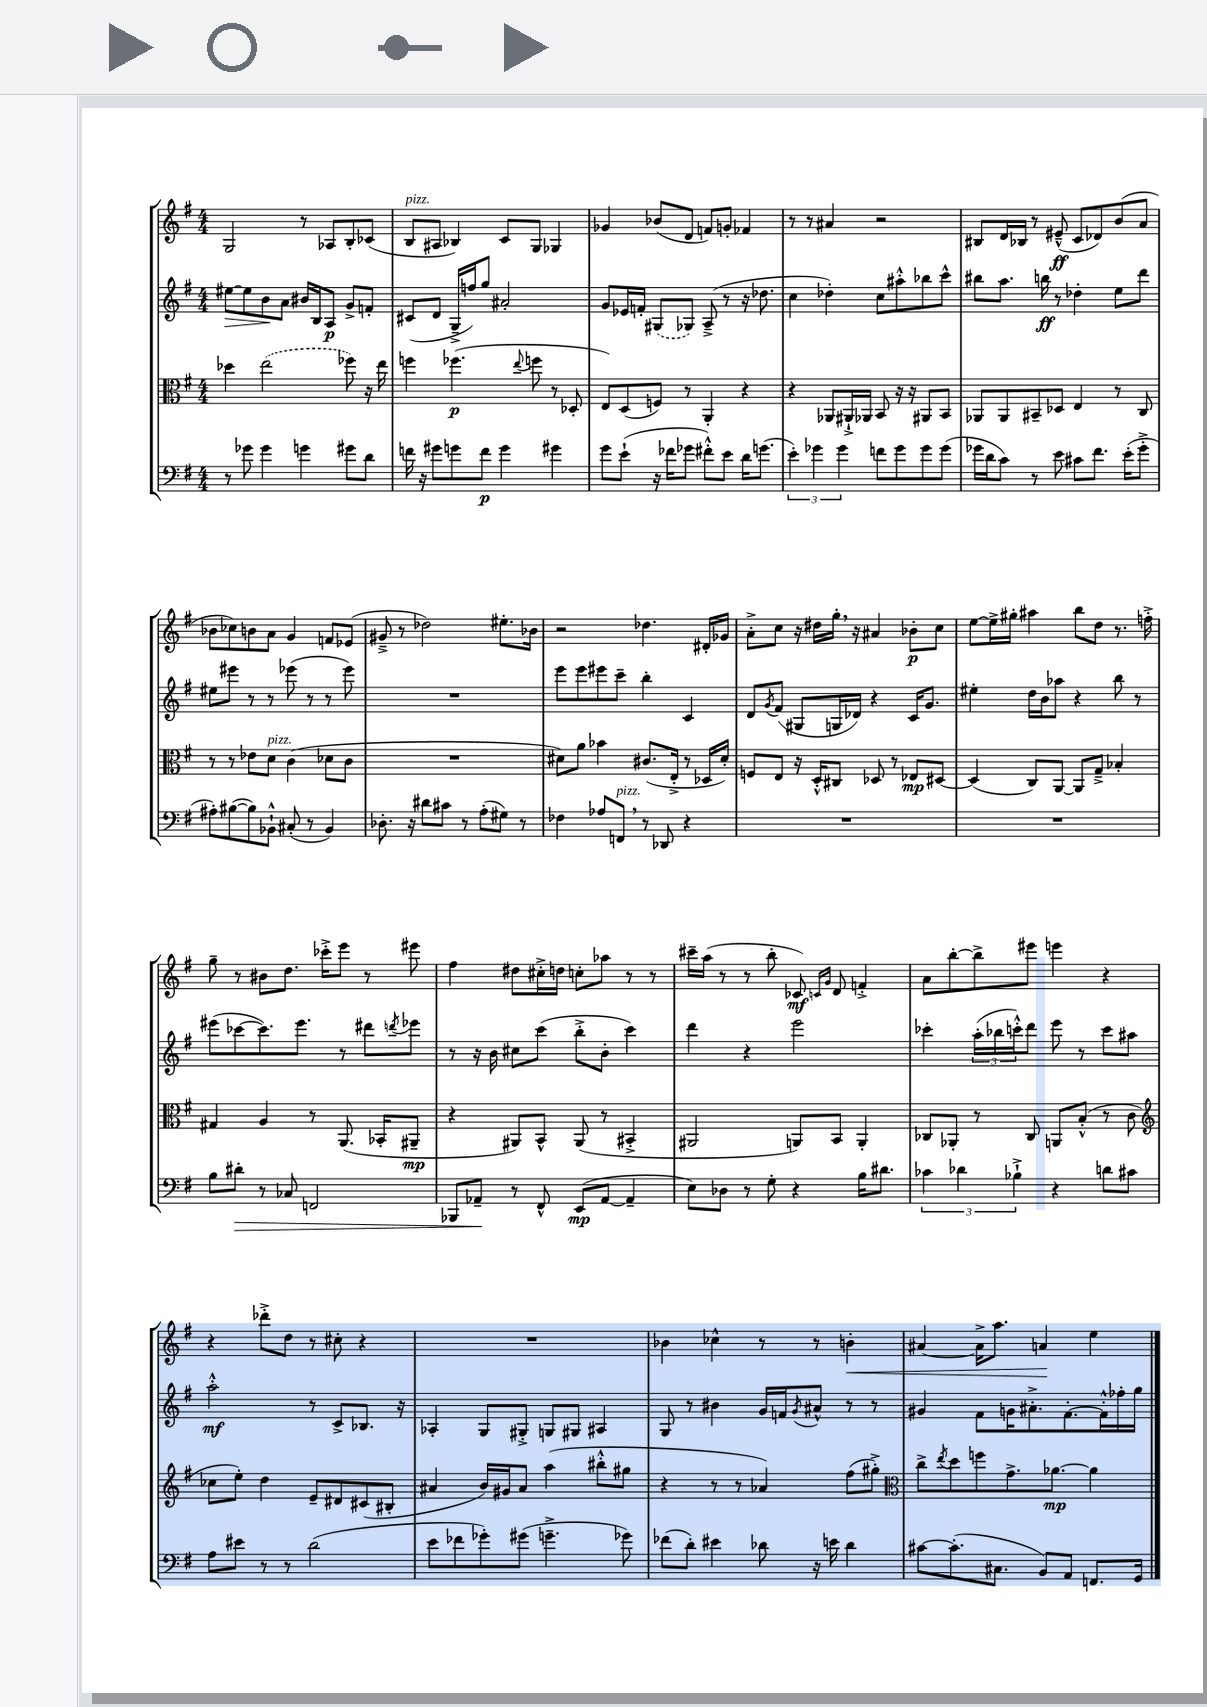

**kern	**kern	**kern	**kern
*staff4	*staff3	*staff2	*staff1
*clefF4	*clefC3	*clefG2	*clefG2
*k[f#]	*k[f#]	*k[f#]	*k[f#]
*M4/4	*M4/4	*M4/4	*M4/4
8r	4dd-\	[8ee#\L	2G/
8g-\	.	8ee#\]	.
4g-\	(2ee\	8b\	.
.	.	8a\J	.
4g\	.	16b#/LL	8r
.	.	16B/J	.
.	.	8A/J	8A-/L
8g#\L	8ff-\)	8g^/L	8B'/
8d\J	16r	8f'/J	(8c-/J
.	16ee\	.	.
=	=	=	=
16f\	4ff\	(8c#/L	8B/L
16r	.	.	.
8g#\L	.	8d/J	8A#/J
8g\	(4.ff-\	16G~^/LL	4B-/)
.	.	16ff/J)	.
8f\J	.	8gg/J	.
4g\	.	2a#'/	8c/L
.	8qqee/	.	.
.	8ff\	.	8G/J
4g#\	8r	.	4G-/
.	8D-'/	.	.
=	=	=	=
8g\L	8E/L)	8g/L	4g-/
(8e`\J	(8D/	16e-/L	.
.	.	16f'/JJ	.
16r	8F/J)	(8G#/L	(8b-/L
16f-\LK	.	.	.
8g-\J	8r	8G-/J)	8d/J
8f#'^^\L)	4AA'/	(8A~^/	8f/L)
8e\J	.	8r	8g'/J
16d\LK	4r	16r	4f-/
(8.g\J	.	8.dd-\	.
=	=	=	=
6e'\)	4r	4cc\	8r
.	.	.	8r
6g-\	.	.	.
.	8AA-/L	4dd-'\)	4a#/
6g-\	.	.	.
.	16AA#`^/L	.	.
.	16AA-/JJ	.	.
8f\L	8BB/	8cc\L	2r
8g-\	16r	8aa#'^^\	.
.	16r	.	.
8g-\	8AA#/L	8bb-\	.
(8g-\J	8BB/J	8ccc^^\J	.
=	=	=	=
16g-\LL	8AA-/L	8bb#\L	8B#/L
16d\J	.	.	.
8c\J)	8AA-/	8.aa\J	16d/L
.	.	.	16B-/JJ
8r	8BB#~/	.	8r
.	.	16bb\	.
8e\	8D-/J	8r	(8e#~^^/
8c#\L	4E/	4dd-'\	8c/L
8.f#\J	.	.	8d-/)
.	8r	8ee\L	(8b/
(16e'\LK	.	.	.
8g-'^\J	8C/	8ddd\J	8a/J
=	=	=	=
8A#'\L)	8r	8ee#\L	8b-\L
([8B#\	8r	8eee#\J	8cc-\)
8B#\])	8e-\L	8r	8b\
8BB-`^^\J	8d\J	8r	8a\J
(8C#'/	(4c\	(8eee-\	4g/
8r	.	8r	.
4BB-/)	8d-\L	8r	8f/L
.	8c\J	8eee-\)	(8e-/J
=	=	=	=
8.D-'\	1r	1r	8g#~^/
.	.	.	8r
16r	.	.	.
8d#\L	.	.	2dd-\)
8c#\J	.	.	.
8r	.	.	.
(8A'\L	.	.	.
8G#\J)	.	.	8.ee#'\L
8r	.	.	.
.	.	.	16b-\Jk
=	=	=	=
4F-\	8d#\L)	8eee\L	2r
.	8a\J	8eee\	.
8A-/L	4b-\	8eee#\	.
8FF/J	.	8ccc~\J	.
8r	(8.c#/L	4bb'\	4.dd-\
8DD-/	.	.	.
.	16E'^/Jk	.	.
4r	8r	4c/	.
.	16D-/LL	.	16d#'/LL
.	16d#'/JJ)	.	16g-/JJ
=	=	=	=
1r	8F/L	8d/L	8a'^\L
.	.	8qg/	.
.	8E/J	(8f#/J	8cc\J
.	16r	8G#/L	16r
.	16D'^^/LK	.	16dd#\LL
.	8C#/J	16G/L	16gg'\JJ
.	.	16d-/JJ)	16r
.	8D-/	4r	4a#/
.	8r	.	.
.	8E-/L	16c/LK	8b-'\L
.	.	8.g/J	.
.	[8D#/J	.	8cc\J
=	=	=	=
1r	(4D#/]	4ee#'\	[8ee\L
.	.	.	16ee^\]L
.	.	.	16gg#'\JJ
.	8C/L)	16dd\LL	4aa#\
.	.	16b\J	.
.	[8AA/J	8aa-\J	.
.	8AA/]L	4r	8bb\L
.	8G~^/J	.	8dd\J
.	4B-'/	8bb\	8.r
.	.	8r	.
.	.	.	16ff'^\
=	=	=	=
8B\L	4G#/	(8eee#\L	8gg~\
8d#'\J	.	[8ccc-\	8r
8r	4A/	8.ccc-\])	8b#\L
8C-/	.	.	8.dd\J
.	.	8.eee#\J	.
2FF/	8r	.	.
.	.	.	16ccc-'^\LK
.	(8.AA/	8r	8eee\J
.	.	8ddd#\L	8r
.	16BB-'/LK	.	.
.	.	8qddd/	.
.	8AA#~/J	8eee-\J	8eee#\
=	=	=	=
8BBB-/L	4r	8r	4ff#\
8AA-~/J	.	16r	.
.	.	16b\	.
8r	8AA#/L)	8cc#\L	8dd#\L
8FF#^^/	8BB^^/J	(8ccc\J	16cc#'^\L
.	.	.	16dd\JJ
(8EE/L	(8AA#/	8bb'^\L	8cc'\L
[8AA-/J	8r	8b'\J	8aa-\J
4AA-~/]	4BB#'^/	4ccc\)	8r
.	.	.	8r
=	=	=	=
8E\L)	2AA#/	4ddd\	16ccc#~\LL
.	.	.	(16aa\JJ
8D-\J	.	.	8r
8r	.	4r	8r
8G'\	.	.	8bb'\
4r	8AA/L)	2eee\	8c-/)
.	.	.	16qqc/LL
.	.	.	16qqg/JJ
.	8BB/J	.	8d/
16B\LK	4AA'/	.	4f'^/
8.d#\J	.	.	.
=	=	=	=
6c-\	8C-/L	4ccc-'\	8a\L
.	8AA-'/J	.	[8bb'\
6d-\	.	.	.
.	8r	(24aa'\LL	8bb^\]
.	.	24bb-\	.
6B-`^\	.	24ccc'^^\J)	.
.	8C-/	8ddd\J	8eee#\J
4r	8AA/L	8eee\	4eee\
.	(8B'^^/J	8r	.
8d\L	8r	8ccc\L	4r
8c#\J	8c\	8aa#\J	.
=	=	=	=
*	*clefG2	*	*
8A\L	8cc-\L	2aa'^^\	4r
8e#\J	8ee'\J)	.	.
8r	4dd\	.	8ddd-'^\L
8r	.	.	8dd\J
(2d\	8e~/L	8r	8r
.	8d#/	8c^/L	8cc#'\
.	(8c#/	8.B-/J	4r
.	8B#'/J	.	.
.	.	16r	.
=	=	=	=
8e\L	4a#/	4A-'/	1r
8f-\	.	.	.
8g-'\)	16b/LL)	8G/L	.
.	16g#/J	.	.
(8g#\J	8a#/J	8G#'^/J	.
4.g~^\	(4aa\	8G/L	.
.	.	8G#/J	.
.	8bb#'^^\L	4A#/	.
8g-\)	8gg#\J	.	.
=	=	=	=
(8f-\L	4r	8G/	4b-\
8d'\J)	.	8r	.
4e#\	8r	4b#\	4cc-^^\
.	8r	.	.
8d-\	4a-/)	16g/LL	8r
.	.	16f/J	.
.	.	8qg/	.
16r	.	8a#^^/J	8r
16e\	.	.	.
4d-\	(8ff#\L	8r	4b'\
.	8gg#'^\J)	8r	.
=	=	=	=
*	*clefC3	*	*
[8c#\L	8cc^\L	4g#/	[4a#/
.	8qee/	.	.
(8.c#'\]	8dd\	.	.
.	8ff\	8f#\L	16a#^\]LK
8.C#\J	.	.	8.aa\J
.	8.g^\	16g\K	.
.	.	8.a#'^\	.
8BB/L)	.	.	4a/
.	[8.a-\J	.	.
8AA/J	.	[8.f#'\	.
8.FF/L	4a-\]	.	4ee\
.	.	16f#'^^\]L	.
.	.	16ff-'\	.
16GG/Jk	.	16gg\JJ	.
==	==	==	==
*-	*-	*-	*-
